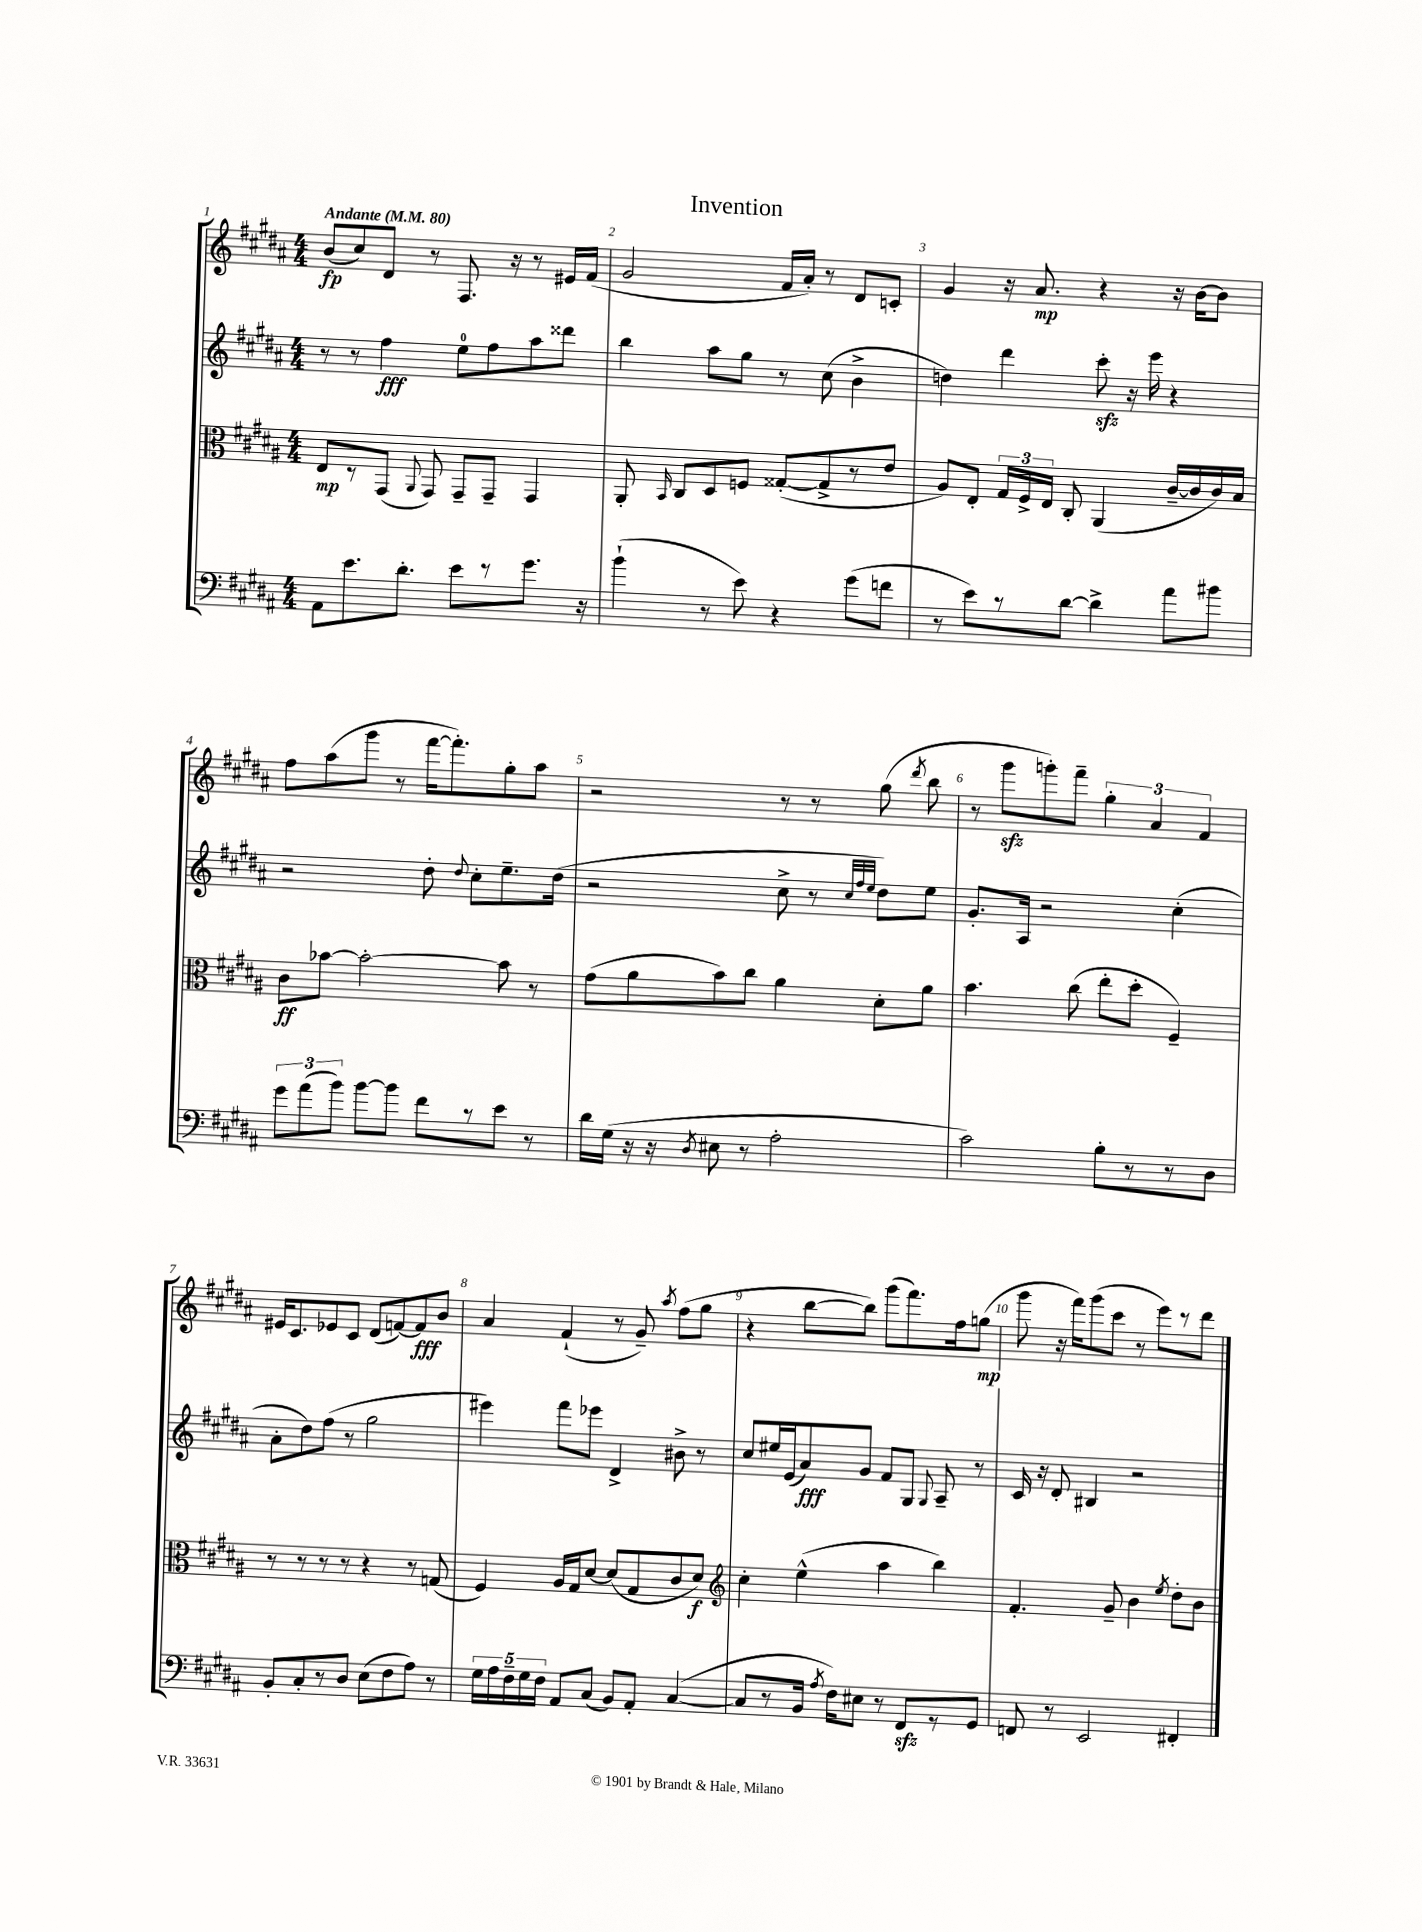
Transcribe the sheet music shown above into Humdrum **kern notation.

**kern	**kern	**dynam	**kern	**dynam	**kern	**dynam
*part4	*part3	*part3	*part2	*part2	*part1	*part1
*staff4	*staff3	*staff3	*staff2	*staff2	*staff1	*staff1
*clefF4	*clefC3	*	*clefG2	*	*clefG2	*
*k[f#c#g#d#a#]	*k[f#c#g#d#a#]	*	*k[f#c#g#d#a#]	*	*k[f#c#g#d#a#]	*
*M4/4	*M4/4	*	*M4/4	*	*M4/4	*
*MM80	*MM80	*	*MM80	*	*MM80	*
=1	=1	=1	=1	=1	=1	=1
!	!	!	!	!	!LO:TX:a:B:t=Andante	!
8AA#\L	8E/L	mp	8r	.	(8b/L	fp
8.e\	8r	.	8r	.	8cc#/)	.
.	(8GG#/J	.	4ff#\	fff	8d#/J	.
8.d#'\J	.	.	.	.	.	.
.	8qqAA#/	.	.	.	.	.
.	8GG#/)	.	.	.	8r	.
8e\L	8GG#~/L	.	8ee\L	.	8.F#/	.
8r	8GG#~/J	.	8ff#\	.	.	.
.	.	.	.	.	16r	.
8.g#\J	4GG#/	.	8aa#\	.	8r	.
.	.	.	8ddd##X\J	.	16e#X/LL	.
16r	.	.	.	.	(16f#/JJ	.
=2	=2	=2	=2	=2	=2	=2
(4b`\	8AA#'/	.	4bb\	.	2g#/	.
.	16qqBB/	.	.	.	.	.
.	8C#/L	.	.	.	.	.
8r	8D#/	.	8aa#\L	.	.	.
8e\)	8Fn/J	.	8gg#\J	.	.	.
4r	([8G##X'/L	.	8r	.	16f#/LL	.
.	.	.	.	.	16a#'/JJ)	.
.	8G##^/]	.	(8cc#\	.	8r	.
(8g#\L	8r	.	4b^\	.	8d#/L	.
8fn\J	8e/J	.	.	.	8cn'/J	.
=3	=3	=3	=3	=3	=3	=3
8r	8A#/L)	.	4ddn\)	.	4g#/	.
8e\L)	8E'/J	.	.	.	.	.
8r	24G#/LL	.	4ddd#\	.	16r	.
.	24F#^/	.	.	.	.	.
.	.	.	.	.	8.a#/	mp
.	24E/JJ	.	.	.	.	.
[8d#\J	8C#'/	.	.	.	.	.
4d#^\]	(4AA#/	.	8ccc#zz'\	.	4r	.
.	.	.	16r	.	.	.
.	.	.	16eee\	.	.	.
8a#\L	[16c#~/LL	.	4r	.	16r	.
.	16c#/]	.	.	.	[16b\KL	.
8b#X\J	16c#/)	.	.	.	8b\J]	.
.	16B/JJ	.	.	.	.	.
!!LO:LB:g=z
=4	=4	=4	=4	=4	=4	=4
12g#\L	8c#\L	ff	2r	.	8ff#\L	.
(12a#\	.	.	.	.	.	.
.	[8b-X\J	.	.	.	(8aa#\	.
12b\J)	.	.	.	.	.	.
[8b\L	2b-'\_	.	.	.	8ggg#\J	.
8b\J]	.	.	.	.	8r	.
8f#\L	.	.	8dd#'\	.	[16fff#\KL	.
.	.	.	.	.	8.fff#'\])	.
.	.	.	8qqdd#/	.	.	.
8r	.	.	8cc#'\L	.	.	.
8e\J	8b-\]	.	8.ee~\	.	8gg#'\	.
8r	8r	.	.	.	8aa#\J	.
.	.	.	(16dd#\Jk	.	.	.
=5	=5	=5	=5	=5	=5	=5
16d#\LL	(8g#\L	.	2r	.	2r	.
(16G#\JJ	.	.	.	.	.	.
16r	8a#\	.	.	.	.	.
16r	.	.	.	.	.	.
8qD#/	.	.	.	.	.	.
8E#X\	8b\)	.	.	.	.	.
8r	8cc#\J	.	.	.	.	.
2A#'\	4a#\	.	8cc#^\	.	8r	.
.	.	.	8r	.	8r	.
.	.	.	32qqcc#/LLL	.	.	.
.	.	.	32qqff#/	.	.	.
.	.	.	32qqee/JJJ	.	.	.
.	8d#'\L	.	8dd#\L)	.	(8gg#\	.
.	.	.	.	.	8qddd#/	.
.	8a#\J	.	8ee\J	.	8bb\	.
=6	=6	=6	=6	=6	=6	=6
2c#\)	4.b\	.	8.g#'/L	.	8r	.
.	.	.	.	.	8ggg#zz\L	.
.	.	.	16A#/Jk	.	.	.
.	.	.	2r	.	8gggn'\)	.
.	(8cc#\	.	.	.	8fff#~\J	.
8B'\L	8ee'\L	.	.	.	6gg#'\	.
8r	8dd#'\J	.	.	.	.	.
.	.	.	.	.	6a#/	.
8r	4F#~/)	.	(4cc#'\	.	.	.
.	.	.	.	.	6f#/	.
8D#\J	.	.	.	.	.	.
!!LO:LB:g=z
=7	=7	=7	=7	=7	=7	=7
8BB'/L	8r	.	8a#'\L	.	16e#X/KL	.
.	.	.	.	.	8.c#/	.
8C#'/	8r	.	8dd#\)	.	.	.
8r	8r	.	(8ff#\J	.	8e-X/	.
8D#/J	8r	.	8r	.	8c#/J	.
(8E\L	4r	.	2gg#\	.	(8d#/L	.
8F#\	.	.	.	.	[8fn/)	.
8A#\J)	8r	.	.	.	8f/]	fff
8r	(8Gn/	.	.	.	8b/J	.
=8	=8	=8	=8	=8	=8	=8
20G#\LL	4F#/)	.	4eee#X\)	.	4a#/	.
20A#\	.	.	.	.	.	.
20F#~\	.	.	.	.	.	.
20G#\	.	.	.	.	.	.
20F#\JJ	.	.	.	.	.	.
8AA#/L	16A#/LL	.	8fff#\L	.	(4f#`/	.
.	16G#/J	.	.	.	.	.
(8C#/J	[8d#/J	.	8eee-X\J	.	.	.
8BB/L)	(8d#/L]	.	4d#^/	.	8r	.
8AA#'/J	8G#/	.	.	.	8g#~/)	.
.	.	.	.	.	8qaa#/	.
([4C#/	8c#/	.	8b#X^\	.	(8ff#\L	.
.	8d#/J)	f	8r	.	8gg#\J	.
=9	=9	=9	=9	=9	=9	=9
*	*clefG2	*	*	*	*	*
8C#/L]	4cc#'\	.	8cc#/L	.	4r	.
8r	.	.	16ee#X/L	.	.	.
.	.	.	(16e/J	.	.	.
16BB/Jk	(4ee^^\	.	8a#/)	fff	[8bb\L	.
8qA#/	.	.	.	.	.	.
16F#\KL)	.	.	.	.	.	.
8E#X\J	.	.	8g#/J	.	8bb\J])	.
8r	4aa#\	.	8f#/L	.	(8ggg#\L	.
8FF#zz/L	.	.	8G#/J	.	8.fff#\)	.
.	.	.	8qqG#/	.	.	.
8r	4bb\)	.	8A#~/	.	.	.
.	.	.	.	.	16ff#\k	.
8GG#/J	.	.	8r	.	(8ggn\J	mp
=10	=10	=10	=10	=10	=10	=10
8FFn/	4.f#'/	.	16c#/	.	8ggg#\	.
.	.	.	16r	.	.	.
8r	.	.	8d#'/	.	16r	.
.	.	.	.	.	16fff#\KL)	.
2EE/	.	.	4B#X/	.	(8ggg#\	.
.	8g#~/	.	.	.	8ccc#\J	.
.	4b\	.	2r	.	8r	.
.	.	.	.	.	8eee\L)	.
.	8qee/	.	.	.	.	.
4FF#X'/	8dd#'\L	.	.	.	8r	.
.	8b\J	.	.	.	8ddd#\J	.
==	==	==	==	==	==	==
*-	*-	*-	*-	*-	*-	*-
